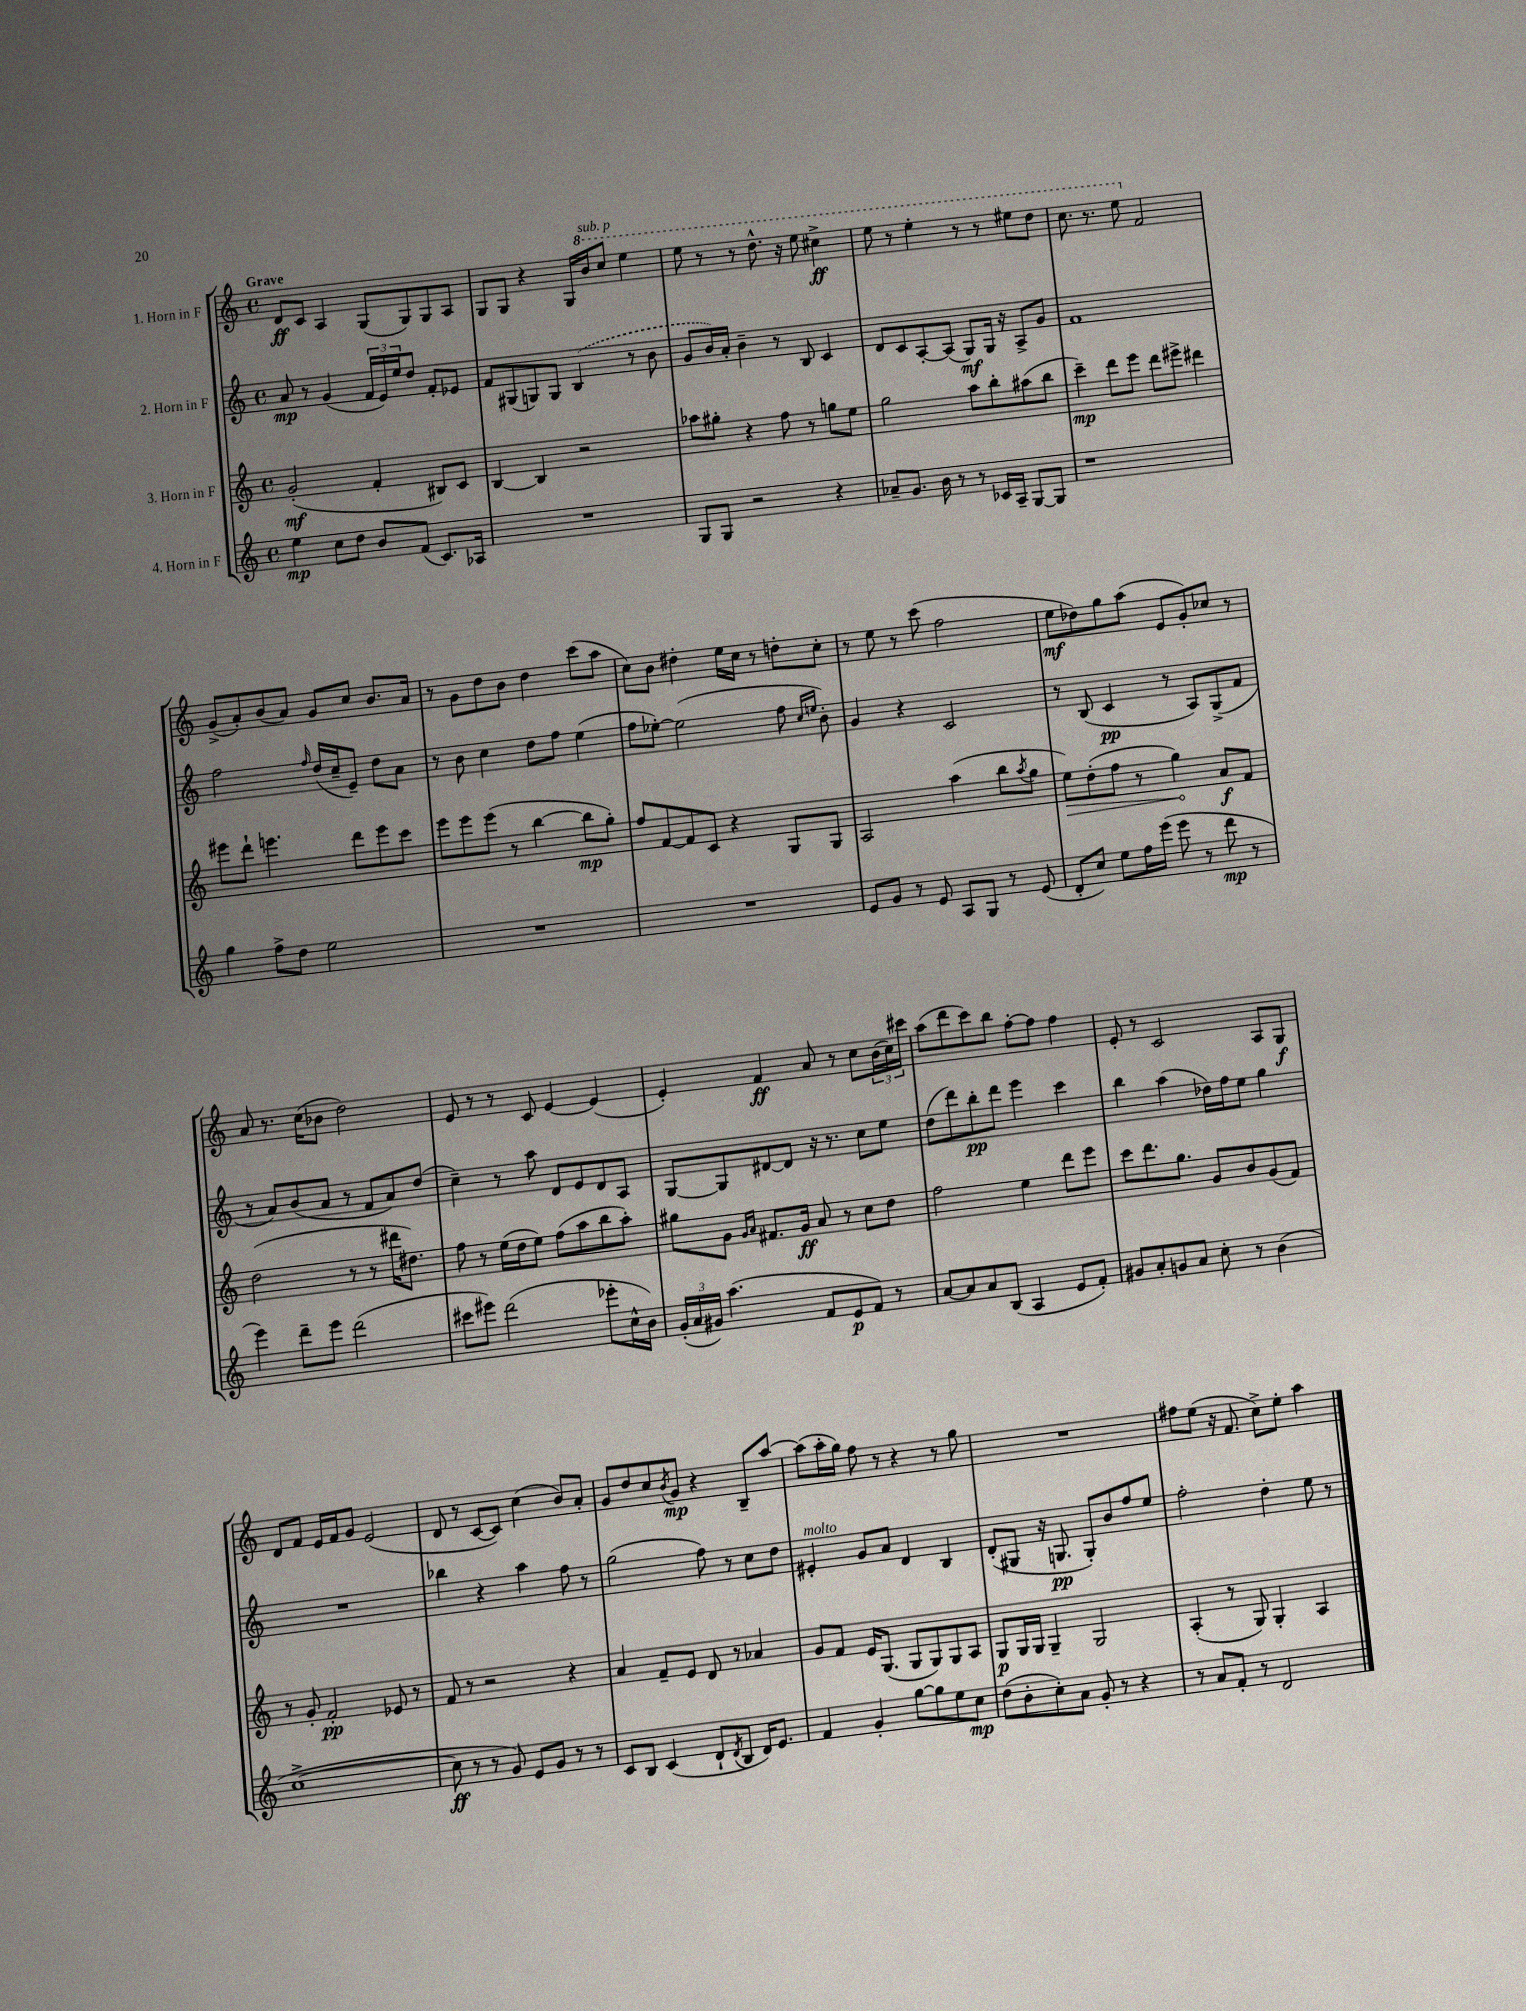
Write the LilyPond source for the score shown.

<<
\new StaffGroup <<
\new Staff = "s0" \with { instrumentName = "1. Horn in F" } {
    \clef treble \key c \major \defaultTimeSignature \time 4/4 \tempo "Grave"
    d'8\ff c'8 a4 g8( g8) g8 a8 |
    g8 g8 r4 g16 \ottava #1 b''16^\markup { \italic "sub. p" } c'''8 e'''4 |
    e'''8 r8 r8 d'''8.-^ r16 e'''8 cis'''4->\ff |
    e'''8 r8 e'''4-. r8 r8 eis'''8 d'''8 |
    c'''8. r8. e'''8 \ottava #0 f'2 |
    g'8->( a'8-.) b'8( a'8) g'8 c''8 b'8. a'16 |
    r8 g'8 d''8 b'8 d''4 c'''8( a''8 |
    c''8) b'8 dis''4-. e''16 c''16 r8 d''8-. c''8-. |
    r8 e''8 r8 c'''8( f''2 |
    e''8\mf des''8) g''8 a''8( e'8 g'8-.) ces''8 r8 |
    a'8 r8. c''16( bes'8 d''2) |
    e'8 r8 r8 c'8 e'4~ e'4( |
    e'4-.) f'4\ff a'8 r8 c''8 \tuplet 3/2 { b'16( c''16) cis'''16 } |
    a''8( d'''8 c'''8) b''8 f''8~-. f''8 f''4 |
    e'8-. r8 c'2 a8 g8\f |
    d'8 f'8 e'16 f'16 g'8 e'2( |
    d'8 r8 c'8~ c'8) c''4( b'8) a'8-. |
    g'8 d''8 c''8 \acciaccatura { b'8 } g'8\mp r4 b8-- a''8~ |
    a''8( a''16-. g''16) f''8 r8 r4 r8 g''8 |
    R1 |
    fis''8 e''8( r16 f'8. c''8->) e''8-. a''4 \bar "|." |
}
\new Staff = "s1" \with { instrumentName = "2. Horn in F" } {
    \clef treble \key c \major \defaultTimeSignature \time 4/4
    a'8\mp r8 g'4( \tuplet 3/2 { f'16 e'16) e''16 } d''8 f'8-. ees'8 |
    f'8 gis8( g8) g8 \once \slurDashed b4( r8 b'8 |
    g'8 b'16) a'16-. b'4-- r8 b8 c'4 |
    d'8 c'8 a8~-. a8( g8\mf) g16 r16 a8-> g'8 |
    f'1 |
    f''2 \grace { f''16 } d''16( c''16-- e'8--) d''8 a'8 |
    r8 b'8 c''4 d''8 f''8 e''4( |
    f''8 ees''8~-.) ees''2( f''8 \grace { c''16 e''16 } b'8-.) |
    g'4 r4 c'2 |
    r8 b8( c'4\pp r8 a8) g8->( f'8 |
    r8 a'8) b'8( a'8 r8 f'8 a'8) d''8( |
    c''4--) r8 a''8 d'8 e'8 d'8 a8 |
    g8~ g8 dis'8~ dis'8 r16 r8. c''8 e''8 |
    d''8( d'''8) b''8-.\pp d'''8 e'''4 c'''4 |
    b''4 a''4( des''16) f''16 e''8 g''4 |
    R1 |
    bes''4 r4 a''4 f''8 r8 |
    g''2( f''8) r8 c''8 d''8 |
    eis'4-.^\markup { \italic "molto" } g'8 a'8 d'4 b4 |
    d'8-.( gis8 r16 g8.\pp g8-.) b'8 f''8 e''8 |
    f''2-. d''4-. e''8 r8 \bar "|." |
}
\new Staff = "s2" \with { instrumentName = "3. Horn in F" } {
    \clef treble \key c \major \defaultTimeSignature \time 4/4
    g'2-.\mf( f'4-. bis8) c'8 |
    b4~ b4 r2 |
    aes''8 gis''8-. r4 f''8 r8 g''8 e''8 |
    g''2 a''8 b''8-. ais''8( b''8 |
    c'''4--\mp) d'''8 e'''8 d'''8 eis'''8-> dis'''4 |
    eis'''8 d'''8-! e'''4. d'''8 e'''8 c'''8 |
    e'''8 e'''8 e'''8( r8 b''4~ b''8\mp g''8-.) |
    f''8 f'8~ f'8 c'8 r4 g8 g8 |
    a2 a''4( b''8 \acciaccatura { a''8 } g''8 |
    \once \override Hairpin.circled-tip = ##t e''8\>) d''8-.( f''8 r8 g''4\!) a'8\f f'8 |
    d''2( r8 r8 dis'''16 dis''8.) |
    f''8 r8 e''16( d''16 e''8) f''8( a''8 b''8 a''8-.) |
    gis''8 g'8 \grace { g'16 a'16 } fis'8. g'16\ff a'8 r8 c''8 d''8 |
    f''2 e''4 d'''8 e'''8 |
    c'''8 d'''8. g''8. g'8 b'8 g'8( f'8) |
    r8 g'8-. f'2-.\pp ees'8 r8 |
    f'8 r8 r2 r4 |
    a'4 f'8-- e'8 d'8 r8 aes'4 |
    g'8 f'8 e'16 g8.( g8 g8) g8 a8 |
    g8\p g16 g16 g4-- g2 |
    a4-.( r8 g8) g4-. a4 \bar "|." |
}
\new Staff = "s3" \with { instrumentName = "4. Horn in F" } {
    \clef treble \key c \major \defaultTimeSignature \time 4/4
    e''4\mp c''8 d''8 b'8 f'8( c'8.) aes16 |
    R1 |
    g8 g8 r2 r4 |
    aes'8-- g'8. b'16 r8 r8 ces'16 a16-- g8~ g8 |
    r1 |
    g''4 f''8-> d''8 e''2 |
    R1 |
    R1 |
    e'8 g'8 r8 e'8 a8 g8 r8 e'8( |
    d'8-. c''8) e''8 f''16 e'''16( e'''8 r8 d'''8\mp r8 |
    e'''4) d'''8-- e'''8 d'''2( |
    cis'''8 eis'''8) d'''2( ees'''8-. c''16-^ b'16) |
    \tuplet 3/2 { g'16-.( a'16 gis'16) } a''4.( f'8 e'8\p f'8) r8 |
    a'8~ a'8 a'8 b8( a4 e'8 f'8-.) |
    gis'8 a'8-. g'8 a'8 c''8-. r8 b'4( |
    c''1~-> |
    c''8\ff r8 r8 g'8) e'8 g'8 r8 r8 |
    c'8 b8 c'4( d'8-! \acciaccatura { d'8 } b8 d'16) e'8. |
    f'4 g'4-. g''8~ g''8 e''8 c''8\mp |
    d''8( b'8-. c''8-.) a'8 g'8-. r8 r4 |
    r8 a'8 f'8-. r8 d'2 \bar "|." |
}
>>
>>
\layout { \context { \Score \remove "Bar_number_engraver" } }
